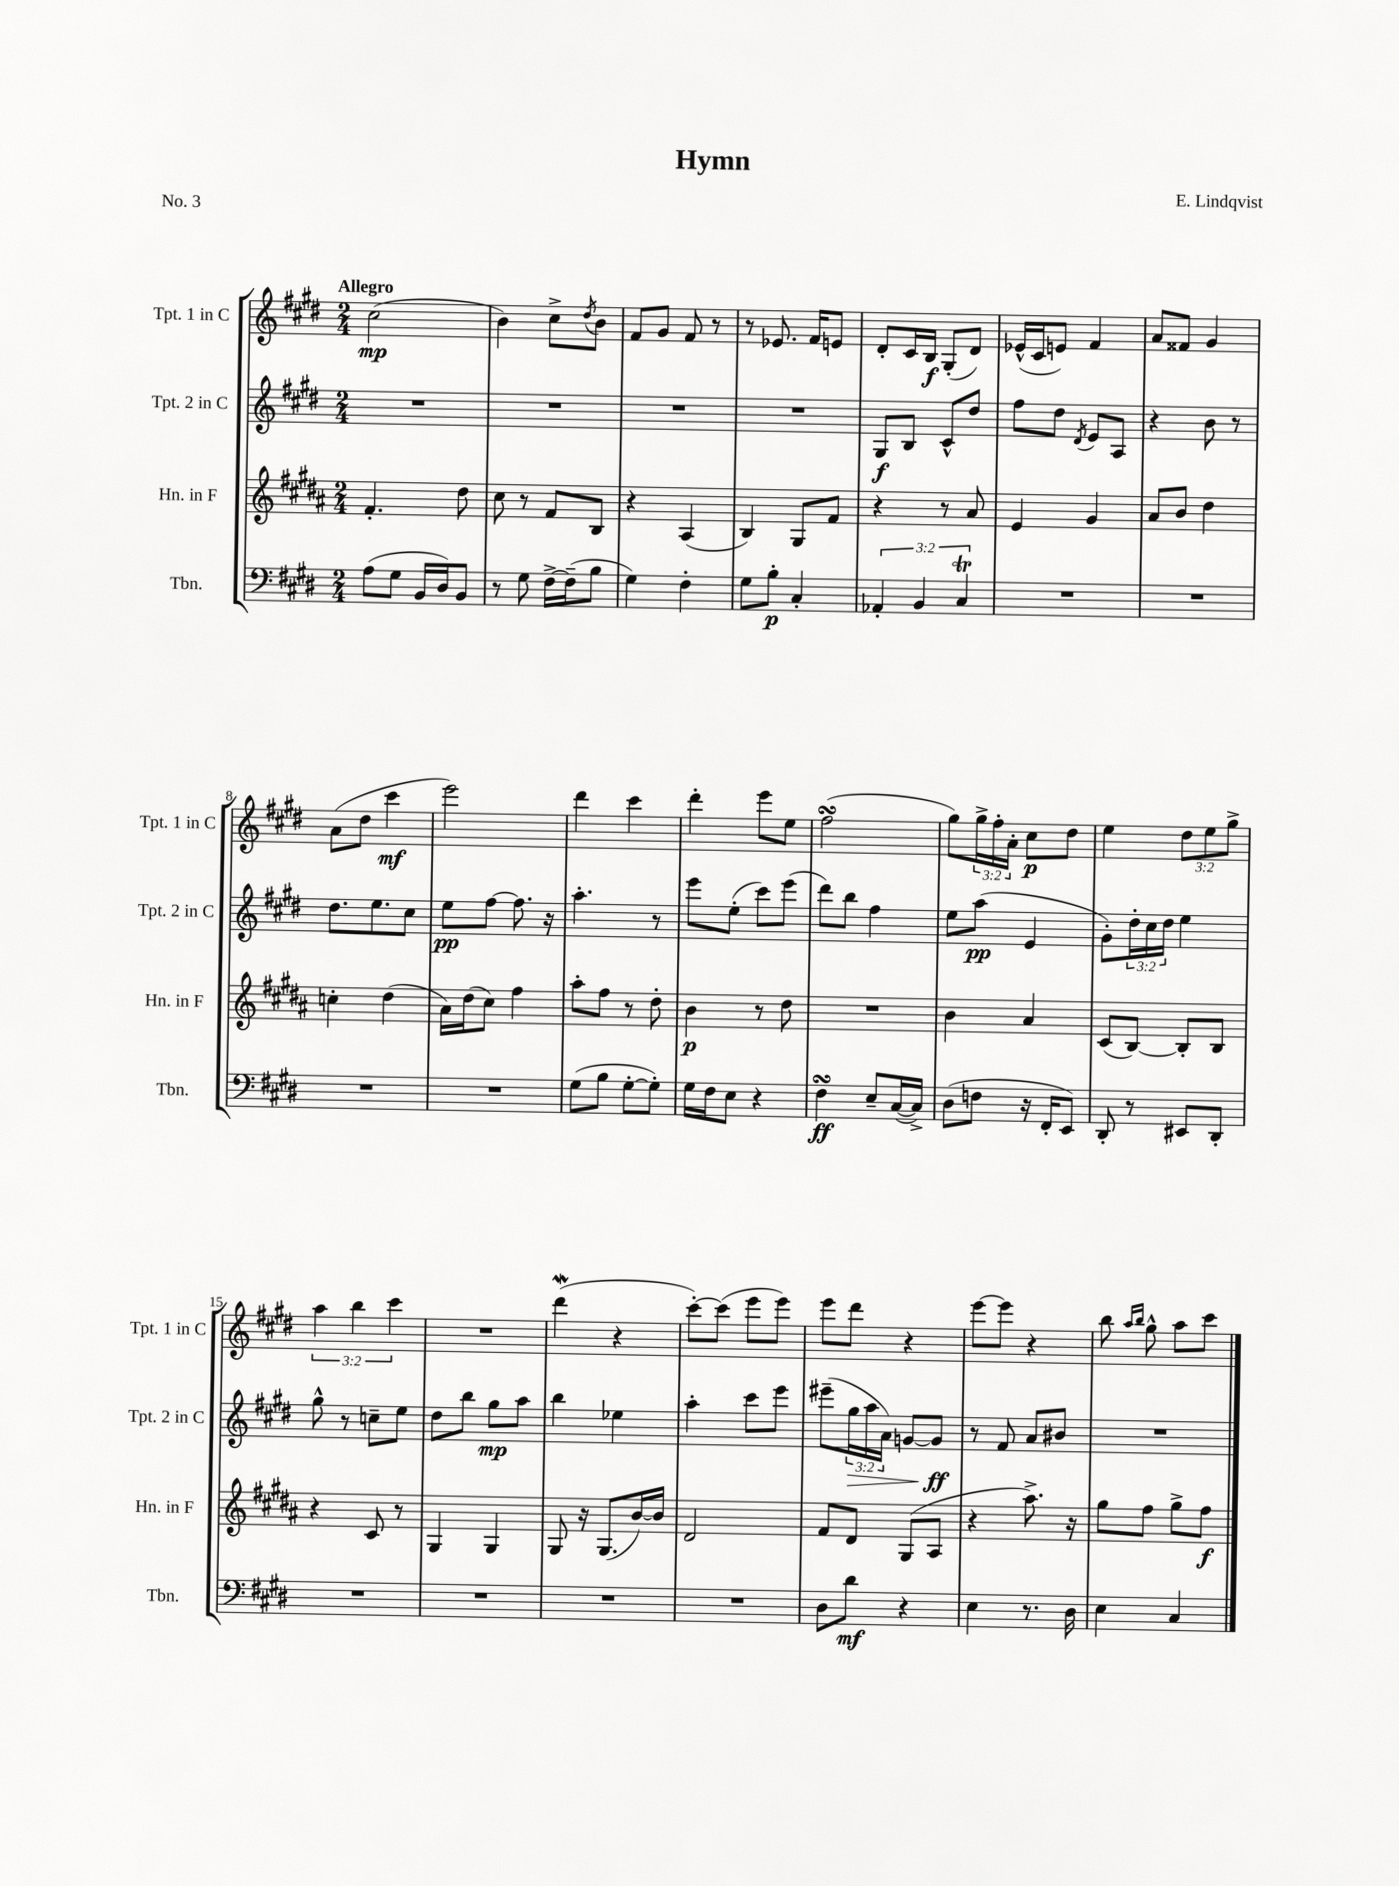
\header { title = "Hymn" composer = "E. Lindqvist" piece = "No. 3" }
<<
\new StaffGroup <<
\new Staff = "s0" \with { instrumentName = "Tpt. 1 in C" shortInstrumentName = "Tpt. 1 in C" } {
    \clef treble \key e \major \numericTimeSignature \time 2/4 \override Staff.TupletNumber.text = #tuplet-number::calc-fraction-text \tempo "Allegro"
    cis''2\mp( |
    b'4) cis''8-> \acciaccatura { dis''8 } b'8 |
    fis'8 gis'8 fis'8 r8 |
    r8 ees'8. fis'16 e'8 |
    dis'8-. cis'16 b16\f gis8-.( dis'8) |
    ees'16-^( cis'16 e'8) fis'4 |
    a'8 fisis'8 gis'4 |
    a'8( dis''8 cis'''4\mf |
    e'''2) |
    dis'''4 cis'''4 |
    dis'''4-. e'''8 e''8 |
    fis''2\turn( |
    gis''8) \tuplet 3/2 { gis''16-> fis''16-. a'16-. } cis''8\p dis''8 |
    e''4 \tuplet 3/2 { dis''8 e''8 gis''8-> } |
    \tuplet 3/2 { a''4 b''4 cis'''4 } |
    R2 |
    dis'''4\mordent( r4 |
    cis'''8~-.) cis'''8( e'''8 e'''8) |
    e'''8 dis'''8 r4 |
    e'''8~ e'''8 r4 |
    b''8 \grace { a''16 b''16 } gis''8-^ a''8 cis'''8 \bar "|." |
}
\new Staff = "s1" \with { instrumentName = "Tpt. 2 in C" shortInstrumentName = "Tpt. 2 in C" } {
    \clef treble \key e \major \numericTimeSignature \time 2/4 \override Staff.TupletNumber.text = #tuplet-number::calc-fraction-text
    R2 |
    R2 |
    R2 |
    R2 |
    gis8\f b8 cis'8-^ dis''8 |
    fis''8 dis''8 \acciaccatura { dis'8 } e'8 a8 |
    r4 b'8 r8 |
    dis''8. e''8. cis''8 |
    e''8\pp fis''8~ fis''8. r16 |
    a''4.-. r8 |
    e'''8 e''8-.( cis'''8) e'''8( |
    dis'''8) b''8 fis''4 |
    e''8 a''8\pp( e'4 |
    gis'8-.) \tuplet 3/2 { dis''16-. cis''16 dis''16 } e''4 |
    gis''8-^ r8 c''8-- e''8 |
    dis''8 b''8 gis''8\mp a''8 |
    b''4 ees''4 |
    a''4-. cis'''8 e'''8 |
    eis'''8--( \tuplet 3/2 { gis''16\> a''16 a'16) } g'8~ g'8\ff\! |
    r8 fis'8 a'8 bis'8 |
    R2 \bar "|." |
}
\new Staff = "s2" \with { instrumentName = "Hn. in F" shortInstrumentName = "Hn. in F" } {
    \clef treble \key b \major \numericTimeSignature \time 2/4
    fis'4.-. dis''8 |
    cis''8 r8 fis'8 b8 |
    r4 ais4( |
    b4) gis8 fis'8 |
    r4 r8 ais'8 |
    e'4 gis'4 |
    ais'8 b'8 dis''4 |
    c''4-. dis''4( |
    ais'16) dis''16( cis''8) fis''4 |
    ais''8-. fis''8 r8 dis''8-. |
    b'4\p r8 dis''8 |
    R2 |
    b'4 ais'4 |
    cis'8( b8~) b8-. b8 |
    r4 cis'8 r8 |
    gis4 gis4 |
    gis8 r16 gis8.( b'16~) b'16 |
    dis'2 |
    fis'8 dis'8 gis8( ais8 |
    r4 ais''8.->) r16 |
    gis''8 fis''8 gis''8-> fis''8\f \bar "|." |
}
\new Staff = "s3" \with { instrumentName = "Tbn." shortInstrumentName = "Tbn." } {
    \clef bass \key e \major \numericTimeSignature \time 2/4 \override Staff.TupletNumber.text = #tuplet-number::calc-fraction-text
    a8( gis8 b,16 dis16) b,8 |
    r8 gis8 fis16~-> fis16--( b8 |
    gis4) fis4-. |
    gis8 b8-.\p cis4-. |
    \tuplet 3/2 { aes,4-. b,4 cis4\trill } |
    R2 |
    R2 |
    R2 |
    R2 |
    gis8( b8 gis8~-. gis8-.) |
    gis16 fis16 e8 r4 |
    fis4\turn\ff e8-- cis16~( cis16->) |
    dis8( f8 r16 fis,16-. e,8) |
    dis,8-. r8 eis,8 dis,8-. |
    R2 |
    R2 |
    R2 |
    R2 |
    dis8 dis'8\mf r4 |
    e4 r8. dis16 |
    e4 cis4 \bar "|." |
}
>>
>>
